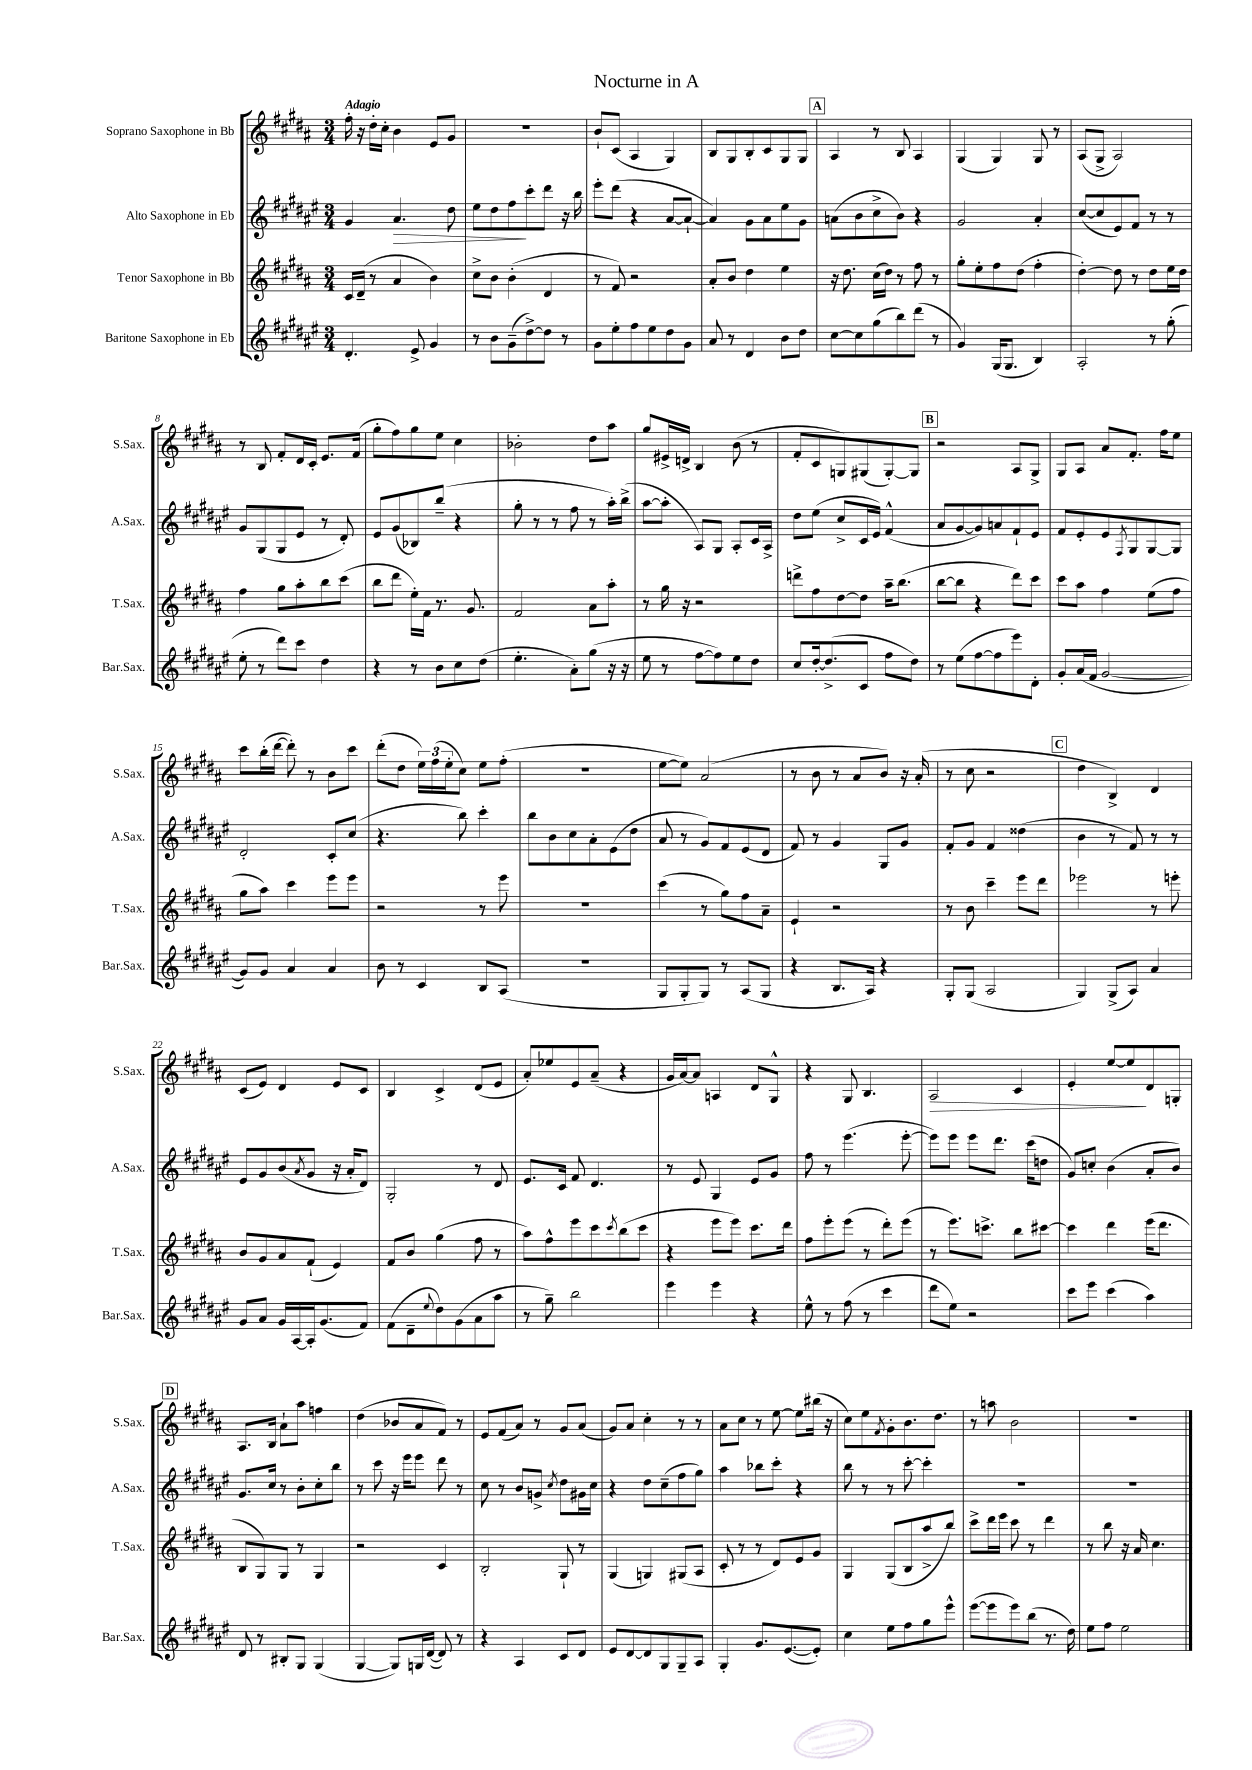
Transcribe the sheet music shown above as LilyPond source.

\header { title = "Nocturne in A" }
<<
\new StaffGroup <<
\new Staff = "s0" \with { instrumentName = "Soprano Saxophone in Bb" shortInstrumentName = "S.Sax." } {
    \clef treble \key b \major \numericTimeSignature \time 3/4 \tempo "Adagio"
    fis''16-. r16 dis''16-. cis''16-. b'4 e'8 gis'8 |
    R2. |
    b'8-! cis'8( ais4 gis4) |
    b8 gis8 b8-. cis'8 gis8 gis8 |
    \mark \markup { \box "A" } ais4 r8 b8 ais4 |
    gis4( gis4) gis8 r8 |
    ais8( gis8-> ais2) |
    r8 b8 fis'8-. dis'16 cis'16-. e'8. fis'16( |
    gis''8-. fis''8) gis''8 e''8 cis''4 |
    bes'2-. dis''8 ais''8 |
    gis''8 eis'16-> d'16-> b4 b'8( r8 |
    fis'8-. cis'8 g8) gis8( gis8~-.) gis8 |
    \mark \markup { \box "B" } r2 ais8 gis8-> |
    gis8 ais8 ais'8 fis'8.-. fis''16 e''8 |
    cis'''8 b''16-.( dis'''16~ dis'''8-.) r8 b'8 cis'''8 |
    dis'''8-.( dis''8 \tuplet 3/2 { e''16) fis''16( e''16-. } cis''8) e''8 fis''8-.( |
    R2. |
    e''8~ e''8) ais'2( |
    r8 b'8 r8 ais'8 b'8) r16 ais'16-.( |
    r8 cis''8 r2 |
    \mark \markup { \box "C" } dis''4 b4->) dis'4 |
    cis'8( e'8) dis'4 e'8 cis'8 |
    b4 cis'4-> dis'8( e'8 |
    ais'8-.) ees''8 e'8 ais'8--( r4 |
    gis'16 ais'16~) ais'8 a4 dis'8 gis8-^ |
    r4 gis8 b4. |
    ais2\> cis'4 |
    e'4-. e''8~ e''8\! dis'8 g8-. |
    \mark \markup { \box "D" } ais8. b16 ais'8-! ais''8 f''4 |
    dis''4( bes'8 ais'8 fis'8) r8 |
    e'8 fis'8( ais'8) r8 gis'8 ais'8( |
    gis'8) ais'8 cis''4-. r8 r8 |
    ais'8 cis''8 r8 e''8~ e''8 bis''16( r16 |
    cis''8) e''8 \acciaccatura { fis'8 } gis'8-. b'8. dis''8. |
    r8 a''8 b'2 |
    R2. \bar "|." |
}
\new Staff = "s1" \with { instrumentName = "Alto Saxophone in Eb" shortInstrumentName = "A.Sax." } {
    \clef treble \key fis \major \numericTimeSignature \time 3/4
    gis'4 ais'4.\> dis''8 |
    eis''8 dis''8 fis''8\! cis'''8-. dis'''8 r16 b''16 |
    eis'''8-. dis'''8( r4 ais'8~ ais'8~-! |
    ais'4) gis'8 ais'8 eis''8 gis'8 |
    \mark \markup { \box "A" } a'8( b'8 cis''8-> b'8) r4 |
    gis'2 ais'4-. |
    cis''8~( cis''8 eis'8) fis'8 r8 r8 |
    gis'8 gis8( gis8 eis'8 r8 dis'8-.) |
    eis'8 gis'8( bes8) b''8--( r4 |
    gis''8-. r8 r8 fis''8 r8 ais''16-.) b''16->( |
    ais''8~ ais''8-. ais8) gis8 ais8-. cis'16 ais16-> |
    dis''8 eis''8( cis''8-> cis'16 eis'16) fis'4-^( |
    \mark \markup { \box "B" } ais'8 gis'8~ gis'8) a'8 fis'8-! eis'8 |
    fis'8 eis'8-. eis'8 \acciaccatura { fis8 } gis8 gis8~ gis8 |
    dis'2-. cis'8-. cis''8( |
    r4. b''8) cis'''4-. |
    b''8 b'8 cis''8 ais'8-. eis'8( dis''8 |
    ais'8 r8 gis'8) fis'8 eis'8( dis'8 |
    fis'8) r8 gis'4 gis8 gis'8 |
    fis'8-. gis'8 fis'4 disis''4( |
    \mark \markup { \box "C" } b'4 r8 fis'8) r8 r8 |
    eis'8 gis'8 b'8( \acciaccatura { ais'8 } gis'8 r16 ais'16-. dis'8) |
    gis2-. r8 dis'8 |
    eis'8. cis'16 fis'8 dis'4. |
    r8 eis'8 gis4 eis'8 gis'8 |
    fis''8 r8 eis'''4.( eis'''8~-. |
    eis'''8) eis'''8 eis'''8 dis'''8. cis'''16( d''8 |
    gis'8) c''8-. b'4( ais'8-. b'8) |
    \mark \markup { \box "D" } gis'8. cis''16 r8 b'8-. cis''8-. b''8 |
    r8 cis'''8 r16 eis'''16 eis'''8 dis'''8 r8 |
    cis''8 r8 b'8 g'8-> \acciaccatura { cis''8 } dis''8 gis'16 cis''16 |
    r4 dis''8 cis''8--( fis''8 gis''8) |
    ais''4 bes''8 cis'''8-. r4 |
    b''8 r8 r8 cis'''8~-. cis'''4-. |
    R2. |
    R2. \bar "|." |
}
\new Staff = "s2" \with { instrumentName = "Tenor Saxophone in Bb" shortInstrumentName = "T.Sax." } {
    \clef treble \key b \major \numericTimeSignature \time 3/4
    cis'16 dis'16--( r8 ais'4 b'4) |
    cis''8-> b'8 b'4-.( dis'4 |
    r8 fis'8) r2 |
    ais'8-. b'8 dis''4 e''4 |
    \mark \markup { \box "A" } r16 dis''8. cis''16( dis''16) r8 fis''8 r8 |
    gis''8-. e''8-. fis''8 dis''8( fis''4-. |
    dis''4~-.) dis''8 r8 dis''8 e''16 dis''16 |
    fis''4 gis''8 ais''8-. b''8 cis'''8( |
    b''8 dis'''8 e''16-.) fis'16 r8. gis'8. |
    fis'2 ais'8 ais''8-. |
    r8 gis''16 r16 r2 |
    d'''8-> fis''8 dis''8~ dis''8 ais''16-- b''8.( |
    \mark \markup { \box "B" } b''8~ b''8 r4 dis'''8) cis'''8 |
    cis'''8 ais''8 fis''4 e''8( fis''8 |
    gis''8 ais''8) cis'''4 e'''8 e'''8 |
    r2 r8 e'''8 |
    R2. |
    cis'''4( r8 gis''8) fis''8 ais'8-- |
    e'4-! r2 |
    r8 b'8 cis'''4-- e'''8 dis'''8 |
    \mark \markup { \box "C" } ees'''2 r8 e'''8-. |
    b'8 gis'8 ais'8 fis'8-!( e'4) |
    fis'8 b'8 gis''4( fis''8 r8 |
    ais''8) fis''8-^ e'''8 cis'''8 \acciaccatura { cis'''8 } b''8( cis'''8 |
    r4 e'''8 e'''8) cis'''8. dis'''16 |
    fis''8 e'''8-. e'''8( r8 dis'''8-.) e'''8( |
    r8 e'''8.) c'''8.-> b''8 cis'''8~ |
    cis'''4 dis'''4 e'''16( dis'''8. |
    \mark \markup { \box "D" } b8 gis8) gis8 r8 gis4 |
    r2 cis'4 |
    b2-. gis8-! r8 |
    gis4( g4) gis8( ais8 |
    cis'8-. r8 r8 dis'8) e'8 gis'8 |
    gis4 gis8( b8 ais''8-> b''8) |
    cis'''8-> dis'''16 e'''16 cis'''8 r8 dis'''4 |
    r8 b''8 r16 ais'16 cis''4. \bar "|." |
}
\new Staff = "s3" \with { instrumentName = "Baritone Saxophone in Eb" shortInstrumentName = "Bar.Sax." } {
    \clef treble \key fis \major \numericTimeSignature \time 3/4
    dis'4.-. eis'8-> gis'4 |
    r8 b'8 gis'8--( dis''8~->) dis''8 r8 |
    gis'8 eis''8-. fis''8 eis''8 dis''8 gis'8 |
    ais'8 r8 dis'4 b'8 dis''8 |
    \mark \markup { \box "A" } cis''8~ cis''8 gis''8( b''8) dis'''8( r8 |
    gis'4) gis16( gis8. b4) |
    ais2-. r8 gis''8-.( |
    eis''8-. r8 dis'''8) cis'''8 dis''4 |
    r4 r8 b'8 cis''8 dis''8( |
    eis''4.-. ais'8-.) gis''8( r16 r16 |
    eis''8 r8 fis''8~ fis''8) eis''8 dis''8 |
    cis''8 dis''16~-. dis''8.->( cis'8 fis''8 dis''8) |
    \mark \markup { \box "B" } r8 eis''8( fis''8~ fis''8 eis'''8) dis'8-. |
    gis'8-. ais'16( fis'16 gis'2~ |
    gis'8) gis'8 ais'4 ais'4 |
    b'8 r8 cis'4 b8 ais8( |
    R2. |
    gis8 gis8-. gis8) r8 ais8( gis8 |
    r4 b8. ais16) r4 |
    gis8-. gis8( ais2 |
    \mark \markup { \box "C" } gis4) gis8->( ais8) ais'4 |
    gis'8 ais'8 gis'16 ais16~ ais16-. gis'8.( fis'8) |
    fis'8( dis'8-- \appoggiatura { eis''8 } dis''8) gis'8( ais'8 ais''8 |
    r8 gis''8--) b''2 |
    eis'''4 eis'''4 r4 |
    eis''8-^ r8 fis''8( r8 cis'''4 |
    dis'''8 eis''8) r2 |
    cis'''8 eis'''8 cis'''4( ais''4) |
    \mark \markup { \box "D" } dis'8 r8 bis8-. gis8 gis4( |
    gis4~ gis8) g16 dis'16~( dis'8) r8 |
    r4 ais4 cis'8 dis'8 |
    eis'8 dis'8~ dis'8 gis8 gis8-- ais8 |
    gis4-. gis'8. eis'8.~( eis'8-.) |
    cis''4 eis''8 fis''8 gis''8 eis'''8-^ |
    eis'''8~( eis'''8 eis'''8) b''8( r8. dis''16) |
    eis''8 fis''8 eis''2 \bar "|." |
}
>>
>>
